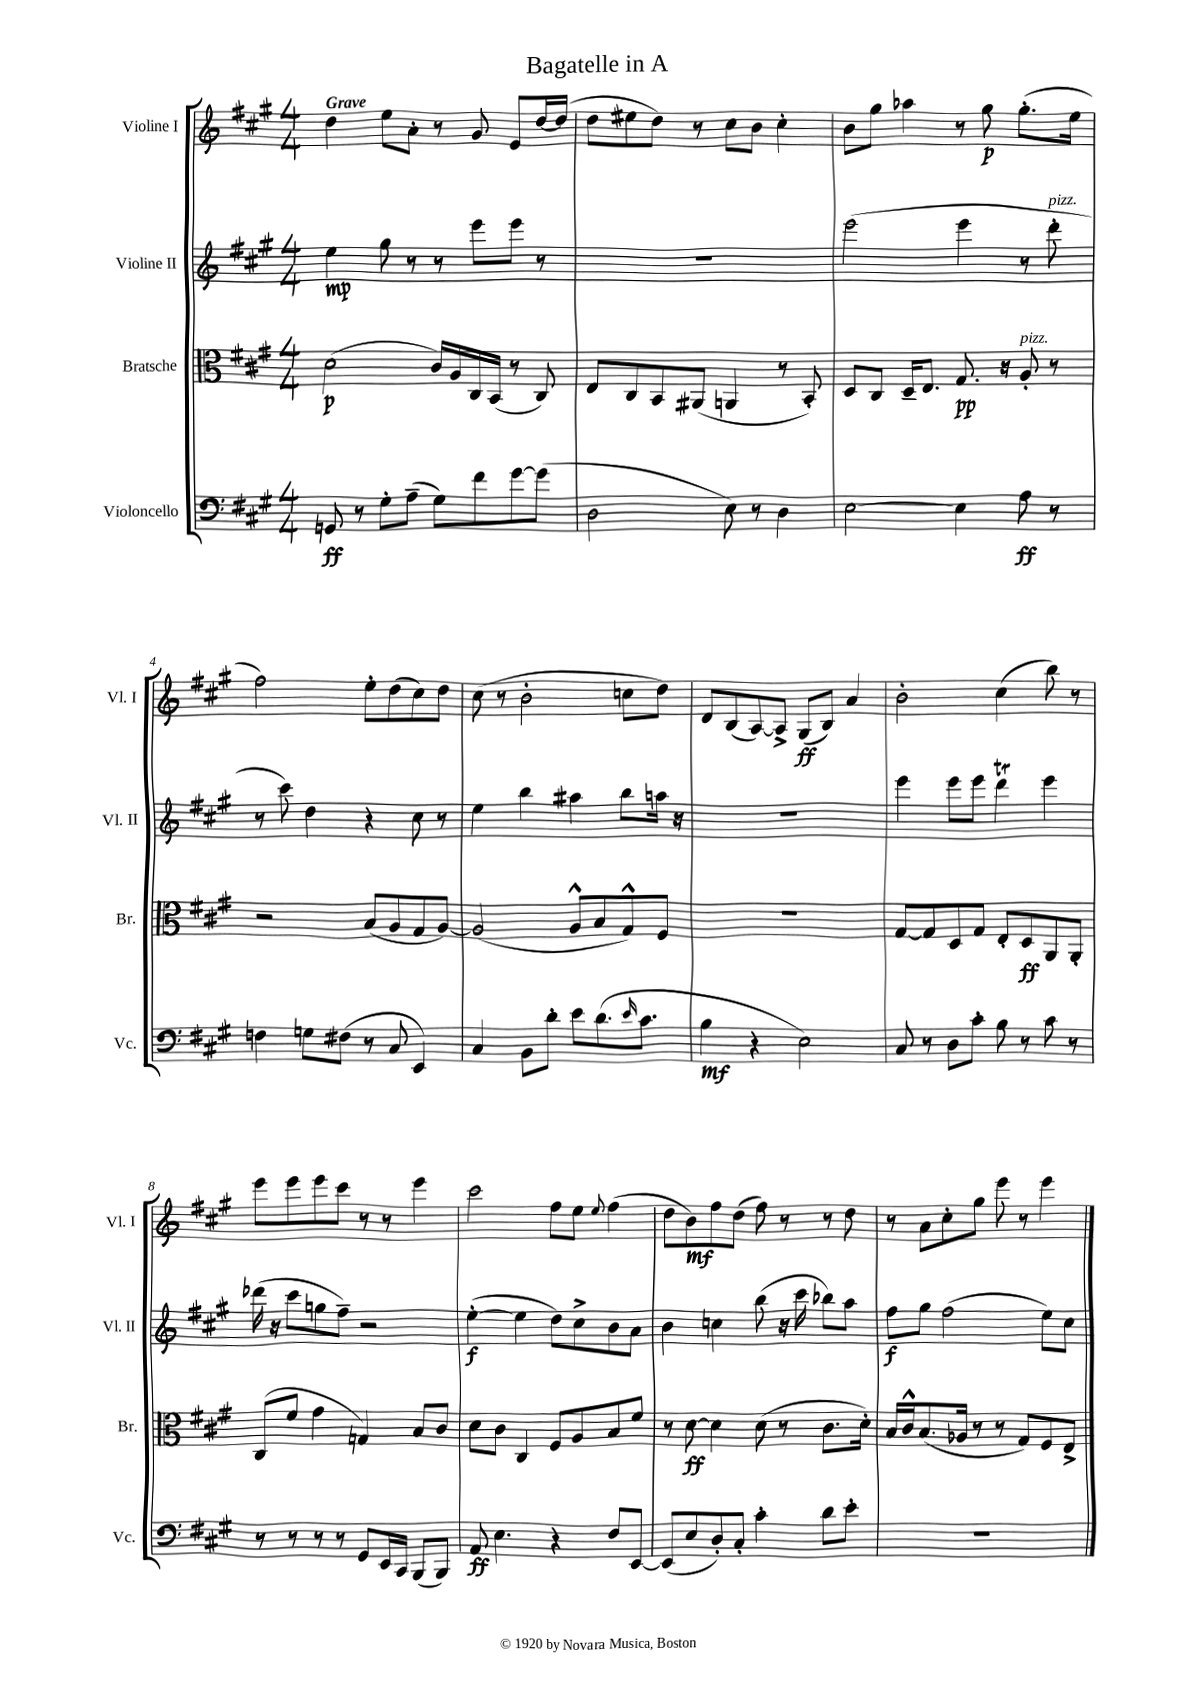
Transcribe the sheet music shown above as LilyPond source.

\header { title = "Bagatelle in A" }
<<
\new StaffGroup <<
\new Staff = "s0" \with { instrumentName = "Violine I" shortInstrumentName = "Vl. I" } {
    \clef treble \key a \major \numericTimeSignature \time 4/4 \tempo "Grave"
    d''4 e''8 a'8-. r8 gis'8 e'8 d''16~ d''16( |
    d''8 eis''8 d''8) r8 cis''8 b'8 cis''4-. |
    b'8 gis''8 aes''4 r8 gis''8\p gis''8.-.( e''16 |
    fis''2) e''8-. d''8( cis''8) d''8 |
    cis''8( r8 b'2-. c''8 d''8) |
    d'8 b8( a8~) a8-> gis8\ff( b8) a'4 |
    b'2-. cis''4( b''8) r8 |
    e'''8 e'''8 e'''8 cis'''8 r8 r8 e'''4 |
    cis'''2 fis''8 e''8 \appoggiatura { e''8 } fis''4( |
    d''8 b'8\mf) fis''8 d''8( fis''8) r8 r8 d''8 |
    r8 a'8 cis''8-. gis''8 e'''8 r8 e'''4 \bar "|." |
}
\new Staff = "s1" \with { instrumentName = "Violine II" shortInstrumentName = "Vl. II" } {
    \clef treble \key a \major \numericTimeSignature \time 4/4
    e''4\mp gis''8 r8 r8 e'''8 e'''8 r8 |
    R1 |
    e'''2( e'''4 r8 d'''8-.^\markup { \italic "pizz." } |
    r8 cis'''8) d''4 r4 cis''8 r8 |
    e''4 b''4 ais''4 b''8 a''16 r16 |
    R1 |
    e'''4 e'''8 e'''8 d'''4\trill e'''4 |
    des'''16( r16 cis'''8 g''8 fis''8--) r2 |
    e''4~-.\f( e''4 d''8) cis''8-> b'8 a'8 |
    b'4 c''4 b''8( r16 cis'''16 bes''8) a''8 |
    fis''8\f gis''8 fis''2( e''8) cis''8 \bar "|." |
}
\new Staff = "s2" \with { instrumentName = "Bratsche" shortInstrumentName = "Br." } {
    \clef alto \key a \major \numericTimeSignature \time 4/4
    d'2\p( cis'16) a16 cis16 b,16( r8 cis8) |
    e8 cis8 b,8 ais,8( a,4 r8 b,8-.) |
    d8 cis8 d16-- e8. gis8.\pp r16 a8-.^\markup { \italic "pizz." } r8 |
    r2 b8( a8 gis8 a8~) |
    a2( a8-^ b8 gis8-^) fis8 |
    R1 |
    gis8~ gis8 d8 gis8 e8-. d8\ff a,8 a,8-. |
    cis8( fis'8 gis'4 g4) b8 cis'8 |
    d'8 cis'8 cis4 fis8 a8 b8 fis'8 |
    r8 d'8~\ff d'4 d'8( r8 cis'8. d'16-.) |
    b16 cis'16-^ b8.( aes16 r8 r8 gis8) fis8 e8-> \bar "|." |
}
\new Staff = "s3" \with { instrumentName = "Violoncello" shortInstrumentName = "Vc." } {
    \clef bass \key a \major \numericTimeSignature \time 4/4
    g,8\ff r8 gis8-. a8--( gis8) fis'8 gis'8~ gis'8( |
    d2 e8) r8 d4 |
    e2~ e4 a8\ff r8 |
    f4 g8 fis8( r8 cis8 e,4) |
    cis4 b,8 d'8-. e'8 d'8.( \grace { e'16 } cis'8. |
    b4\mf r4 e2) |
    cis8 r8 d8 cis'8-. b8 r8 cis'8 r8 |
    r8 r8 r8 r8 gis,8 e,16 cis,16 b,,8( b,,8) |
    a,8\ff e4. r4 fis8 e,8~ |
    e,8( e8 d8-.) cis8-. cis'4-. d'8 e'8-. |
    R1 \bar "|." |
}
>>
>>
